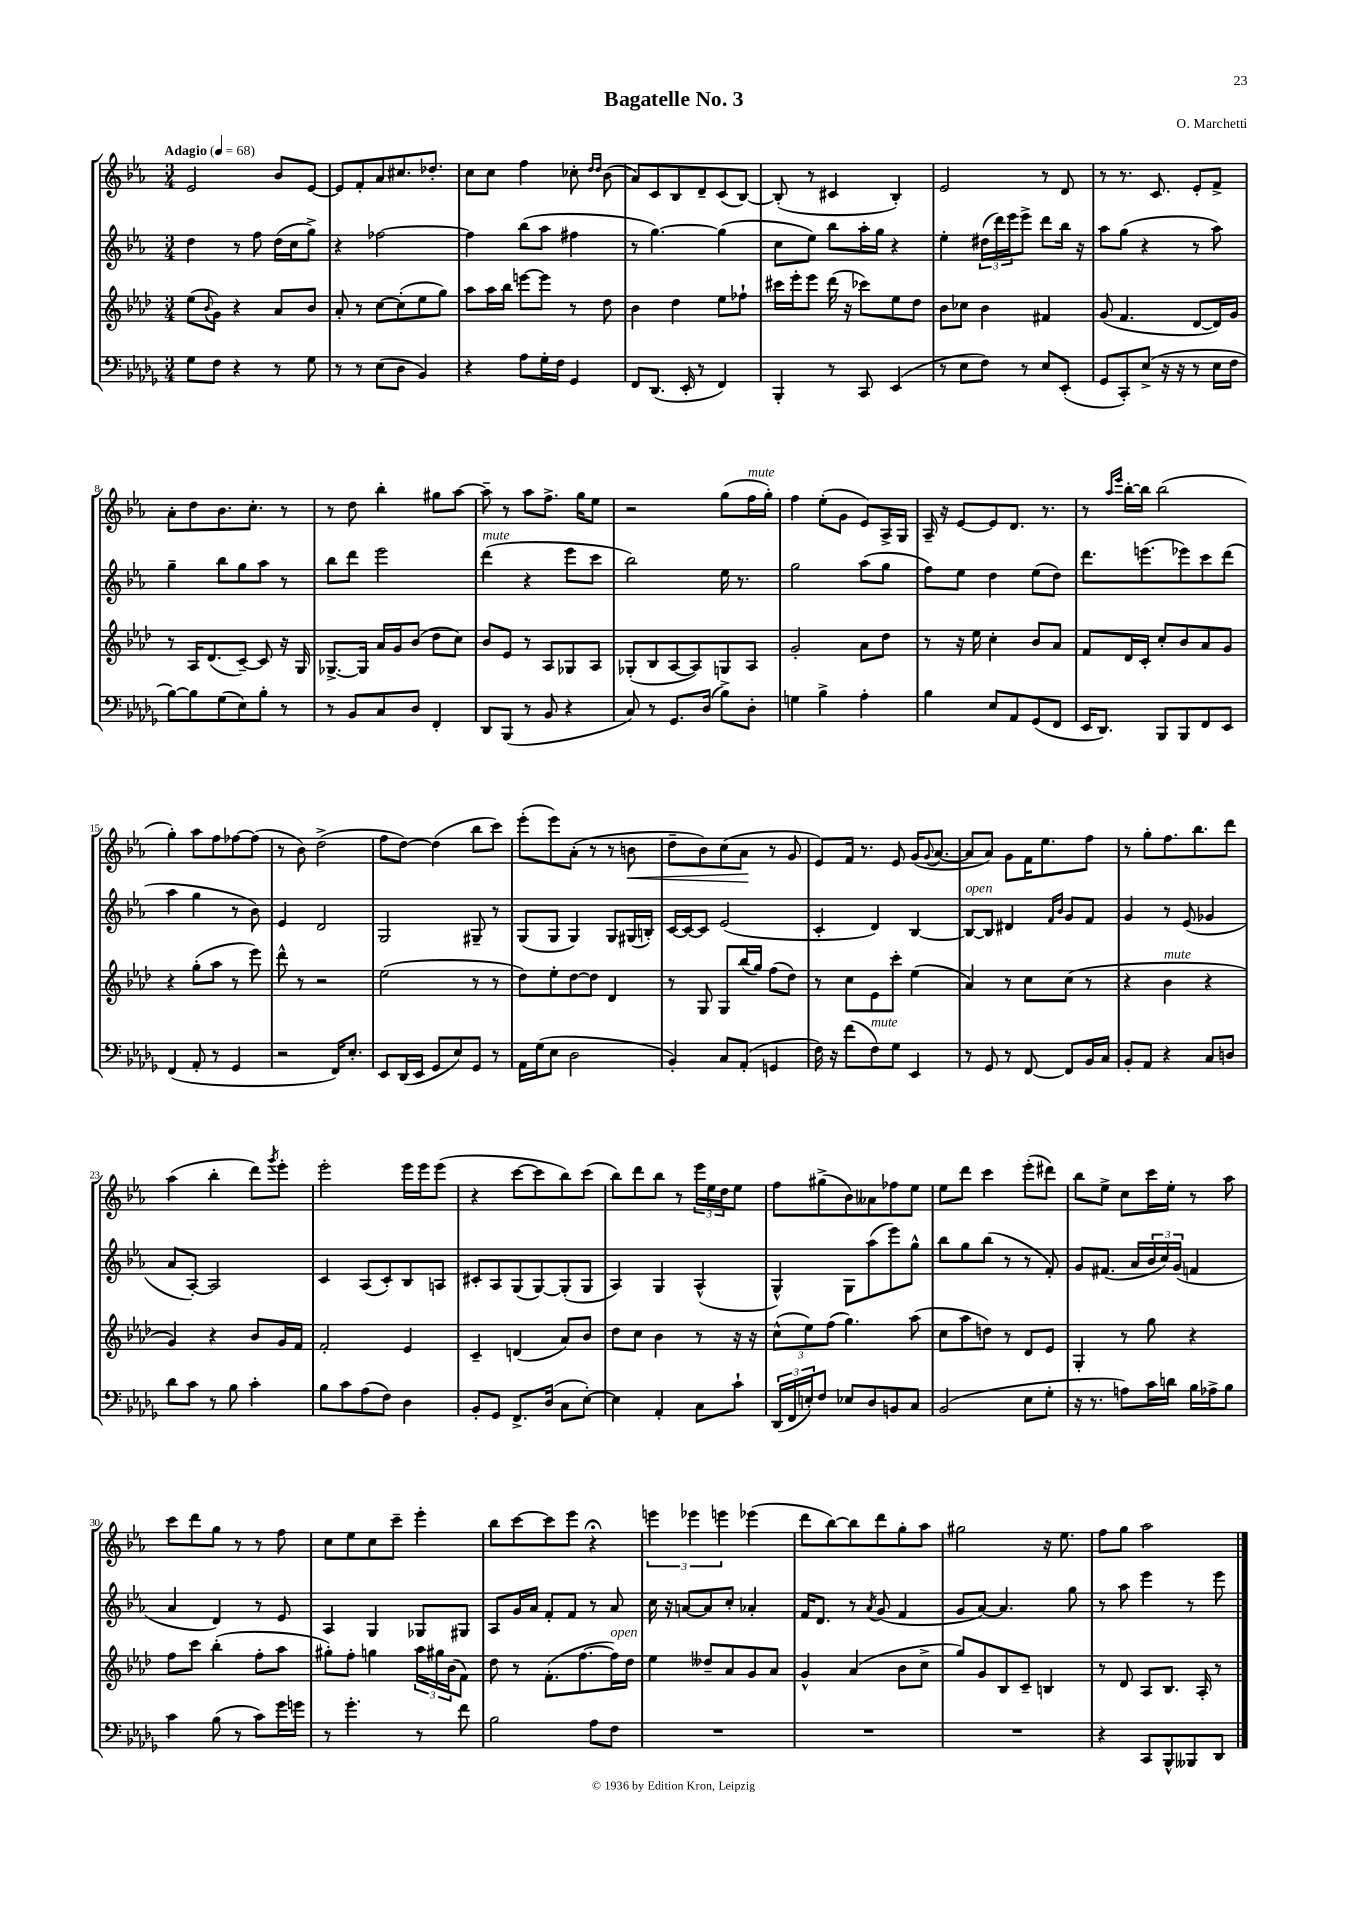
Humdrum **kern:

**kern	**kern	**kern	**kern
*staff4	*staff3	*staff2	*staff1
*clefF4	*clefG2	*clefG2	*clefG2
*k[b-e-a-d-g-]	*k[b-e-a-d-]	*k[b-e-a-]	*k[b-e-a-]
*M3/4	*M3/4	*M3/4	*M3/4
*MM68	*MM68	*MM68	*MM68
8G-\L	(8ee-\L	4dd\	2e-/
.	8qqb-/	.	.
8F\J	8g\J)	.	.
4r	4r	8r	.
.	.	8ff\	.
8r	8a-/L	(16dd\LL	8b-/L
.	.	16cc\J	.
8G-\	8b-/J	8gg^\J)	[8e-/J
=	=	=	=
8r	8a-'/	4r	8e-/]L
8r	8r	.	8f'/
(8E-\L	[8cc\L	[2ff-\	8a-/
8D-\J	(8cc'\]	.	8.cc#/
4BB-/)	8ee-\	.	.
.	.	.	8.dd-'/J
.	8gg\J)	.	.
=	=	=	=
4r	8aa-\L	4ff-\]	8cc\L
.	16aa-\L	.	8cc\J
.	16bb-\JJ	.	.
8A-\L	[8eee\L	(8bb-\L	4ff\
16G-'\L	8eee\]J	8aa-\J	.
16F\JJ	.	.	.
4GG-/	8r	4ff#\	8cc-'\
.	.	.	16qqdd/LL
.	.	.	16qqdd/JJ
.	8dd-\	.	(8b-\
=	=	=	=
8FF/L	4b-\	8r	8a-/L)
(8.DD-/J	.	[4.gg\)	8c/
.	4dd-\	.	8B-/
16EE-'/	.	.	.
8r	.	.	8d~/
4FF/)	8ee-\L	(4gg\]	(8c/
.	8ff-`\J	.	[8B-/J)
=	=	=	=
4BBB-'/	16ccc#\LL	8cc\L	(8B-'/]
.	16eee-'\J	.	.
.	8eee-\J	8ee-\J)	8r
8r	(16ddd-\	8bb-\L	4c#/
.	16r	.	.
8CC/	8ccc-\L)	16aa-'\L	.
.	.	16gg\JJ	.
(4EE-/	8ee-\	4r	4B-'/)
.	8dd-\J	.	.
=	=	=	=
8r	8b-\L	4ee-'\	2e-/
8E-\L	8cc-\J	.	.
8F\J)	4b-\	(24dd#\LL	.
.	.	24ddd\)	.
.	.	24eee-\J	.
8r	.	8eee-^\J	.
8E-/L	4f#/	8ddd\L	8r
(8EE-'/J	.	16bb-\Jk	8d/
.	.	16r	.
=	=	=	=
8GG-/L	(8g/	8aa-\L	8r
8CC'/)	4.f/	(8gg\J	8.r
(8E-^/J	.	4r	.
.	.	.	8.c/
16r	.	.	.
16r	.	.	.
8r	[8d-/L	8r	8e-'/L
16E-\LL	16d-/]L)	8aa-\)	8f^/J
16F\JJ	16g/JJ	.	.
=	=	=	=
[8B-\L)	8r	4gg~\	8a-'\L
8B-\]	16A-/LK	.	8dd\
.	(8.d-/	.	.
(8G-\	.	8bb-\L	8.b-\
8E-\)	[8c~/J)	8gg\	.
.	.	.	8.cc'\J
8B-'\J	8c/]	8aa-\J	.
8r	16r	8r	8r
.	16G/	.	.
=	=	=	=
8r	[8.G-^/L	8bb-\L	8r
8BB-/L	.	8ddd\J	8dd\
.	16G-/]Jk	.	.
8C/	16a-/LL	2eee-\	4bb-'\
.	16g/J	.	.
8D-/J	(8b-/J	.	.
4FF'/	8dd-\L	.	8gg#\L
.	8cc\J)	.	[8aa-\J
=	=	=	=
8DD-/L	8b-/L	(4ddd\	8aa-~\]
(8BBB-/J	8e-/J	.	8r
8r	8r	4r	8aa-\L
8BB-/	8A-/L	.	8.ff^\J
4r	8G-/	8eee-\L	.
.	.	.	16gg\LK
.	8A-/J	8ccc\J	8ee-\J
=	=	=	=
8C/)	(8G-'/L	2bb-\)	2r
8r	8B-/	.	.
8.GG-/L	[8A-/	.	.
.	8A-/])	.	.
(16D-/Jk	.	.	.
8B-^\L)	8G/	16ee-\	(8gg\L
.	.	8.r	.
8D-'\J	8A-/J	.	16ff\L
.	.	.	16gg'\JJ)
=	=	=	=
4G\	2g'/	2gg\	4ff\
4B-^\	.	.	(8ee-'\L
.	.	.	8g\J
4A-'\	8a-\L	(8aa-\L	8e-/L)
.	8dd-\J	8gg\J	16A-^/L
.	.	.	16G/JJ
=	=	=	=
4B-\	8r	8ff\L)	16A-~/
.	.	.	16r
.	16r	8ee-\J	[8e-/L
.	16ee-\	.	.
8E-/L	4cc'\	4dd\	8e-/]
8AA-/	.	.	8.d/J
(8GG-/	8b-/L	(8ee-\L	.
.	.	.	8.r
8FF/J	8a-/J	8dd\J)	.
=	=	=	=
16EE-/LK	8f/L	8.ddd\L	8r
8.DD-/J)	.	.	.
.	.	.	16qqaa-/LL
.	.	.	16qqeee-/JJ
.	16d-/L	.	[16bb-'\LL
.	16c'/JJ	(8.eee\	16bb-\]JJ
8BBB-/L	8cc'/L	.	(2bb-\
8BBB-/	8b-/	8eee-\)	.
8FF/	8a-/	8ccc\	.
8EE-/J	8g/J	(8ddd\J	.
=	=	=	=
(4FF/	4r	4aa-\	4gg'\)
8AA-'/	(8gg'\L	4gg\	8aa-\L
8r	8aa-\J	.	8ff\
4GG-/	8r	8r	[8ff-\
.	8eee-\)	8b-\)	(8ff-\]J
=	=	=	=
2r	8ddd-^^\	4e-/	8r
.	8r	.	8b-\)
.	2r	2d/	(2dd^\
16FF/LK)	.	.	.
8.E-'/J	.	.	.
=	=	=	=
8EE-/L	(2ee-\	2G/	8ff\L
(16DD-/L	.	.	[8dd\J)
16EE-/JJ	.	.	.
8GG-/L	.	.	(4dd\]
8E-/)	.	.	.
8GG-/J	8r	8G#~/	8bb-\L
8r	8r	8r	8ccc\J)
=	=	=	=
16AA-\LL	8dd-\L)	(8G/L	(8eee-'\L
(16G-\J	.	.	.
8E-\J	8ee-'\	8G/J	8eee-\)
2D-\	[8dd-\	4G/)	(8a-'\J
.	8dd-\]J	.	8r
.	4d-/	8G/L	8r
.	.	(16G#/L	8b\
.	.	16B'/JJ)	.
=	=	=	=
4BB-'/)	8r	[16c/LL	8dd~\L
.	.	16c/_J	.
.	8G/	8c/]J	8b-\)
8C/L	8G/L	(2e-/	(8cc\
(8AA-'/J	(16bb-/L	.	8a-\J
.	16gg/JJ)	.	.
4GG/	(8ff\L	.	8r
.	8dd-\J)	.	8g/
=	=	=	=
16F\)	8r	4c'/	8e-/L)
16r	.	.	.
(8f\L	8cc\L	.	16f/Jk
.	.	.	8.r
8F\)	8e-\	4d/)	.
8G-\J	8ccc'\J	.	8e-/
4EE-/	(4ee-\	[4B-/	(16g/LK
.	.	.	8qqg/
.	.	.	[8.a-/J
=	=	=	=
8r	4a-/)	8B-/_L	8a-/]L
8GG-/	.	8B-/]J	8a-/J)
8r	8r	4d#/	8g\L
[8FF/	8cc\L	.	16f\K
.	.	.	8.ee-\
.	.	16qqf/LL	.
.	.	16qqb-/JJ	.
8FF/]L	(8cc\J	8g/L	.
16BB-/L	8r	8f/J	8ff\J
16C/JJ	.	.	.
=	=	=	=
8BB-'/L	4r	4g/	8r
8AA-/J	.	.	8gg'\L
4r	4b-\	8r	8.ff\
.	.	(8e-/	.
.	.	.	8.bb-\
8C/L	4r	4g-/	.
8D/J	.	.	8ddd\J
=	=	=	=
8d-\L	4g/)	8a-/L	(4aa-\
8c\J	.	[8A-'/J)	.
8r	4r	2A-/]	4bb-'\
8B-\	.	.	.
4c'\	8b-/L	.	8ddd\L)
.	.	.	8qggg/
.	16g/L	.	8eee-'\J
.	16f/JJ	.	.
=	=	=	=
8B-\L	2f'/	4c/	2eee-'\
8c\	.	.	.
(8A-\	.	(8A-/L	.
8F\J)	.	8c'/)	.
4D-\	4e-/	8B-/	16eee-\LL
.	.	.	16eee-\J
.	.	8A/J	(8eee-\J
=	=	=	=
8BB-'/L	4c~/	8c#'/L	4r
8GG-/J	.	8A-/	.
8.FF^/L	(4d/	(8G/	[8ccc\L
.	.	[8G/)	8ccc\]
(16D-/Jk	.	.	.
8C\L	8a-/L)	(8G'/]	8bb-\)
[8E-'\J)	8b-/J	8G/J	(8ccc\J
=	=	=	=
4E-\]	8dd-\L	4A-/)	8bb-\L)
.	8cc\J	.	8ddd\
4AA-'/	4b-\	4G/	8bb-\J
.	.	.	8r
8C\L	8r	(4A-^^/	24eee-\LL
.	.	.	24ee-\
.	.	.	24dd\J
8c`\J	16r	.	8ee-\J
.	16r	.	.
=	=	=	=
(24DD-/LL	(12cc^^\L	4G^^/)	8ff\L
24FF/	.	.	.
24E'/J)	12ee-\)	.	.
8F/J	.	.	(8gg#^\
.	(12ff\J	.	.
8E-/L	4.gg\)	8G\L	8b-\)
8D-/	.	(8aa-\	8a--\
8BB/	.	8eee-\)	8ff-\
8C/J	(8aa-\	8gg^^\J	8ee-\J
=	=	=	=
(2BB-/	8cc\L	8bb-\L	8ee-\L
.	8aa-\	8gg\	8ddd\J
.	8dd\J)	(8bb-\J	4ccc\
.	8r	8r	.
8E-\L	8d-/L	8r	(8eee-'\L
8G-'\J	8e-/J	8f'/)	8ddd#\J)
=	=	=	=
16r	4G'/	8g/L	8bb-\L
8.r	.	.	.
.	.	(8.f#/J	8ee-^\J
8A\L)	8r	.	8cc\L
.	.	16a-/LL	.
16c\L	8gg\	24b-/	16ccc\L
.	.	24cc/)	.
16d\JJ	.	.	16ee-'\JJ
.	.	(24g/JJ	.
16B-\LL	4r	4f/	8r
16A-^\J	.	.	.
8B-\J	.	.	8aa-\
=	=	=	=
4c\	8ff\L	4a-/	8ccc\L
.	8ccc\J	.	8ddd\
(8B-\	(4bb-'\	4d/)	8gg\J
8r	.	.	8r
8c\L)	8ff'\L	8r	8r
16g-\L	8aa-\J	8e-/	8ff\
16g\JJ	.	.	.
=	=	=	=
8r	8gg#'\L)	4A-/	8cc\L
4.g-'\	8ff'\J	.	8ee-\
.	4gg\	4G/	8cc\
.	.	.	8ccc~\J
8r	24aa-\LL	8G-/L	4eee-'\
.	24gg#\	.	.
.	(24b-\J	.	.
8f\	8f\J)	8G#/J	.
=	=	=	=
2B-\	8dd-\	8A-/L	8bb-\L
.	8r	16g/L	[8ccc\
.	.	16a-/JJ	.
.	(8.f'\L	8f'/L	8ccc\]
.	.	8f/J	8eee-\J
.	[8.ff\	.	.
8A-\L	.	8r	4r;
8F\J	16ff\]L)	8a-/	.
.	16dd-\JJ	.	.
=	=	=	=
2.r	4ee-\	16cc\	6eee\
.	.	16r	.
.	.	[8a/L	.
.	.	.	6eee-\
.	8dd--~/L	8a/]	.
.	.	.	6eee\
.	8a-/	8cc'/J	.
.	8g/	4a-'/	(4eee-\
.	8a-/J	.	.
=	=	=	=
2.r	4g^^/	16f/LK	8ddd\L
.	.	8.d/J	.
.	.	.	[8bb-\)
.	(4a-/	8r	8bb-\]
.	.	8qa-/	.
.	.	(8g/	8ddd\
.	8b-\L	4f/	8gg'\
.	8cc^\J	.	8aa-\J
=	=	=	=
2.r	8gg/L)	8g/L	2gg#\
.	8g/	[8a-/J)	.
.	8B-/	4.a-/]	.
.	8c~/J	.	.
.	4B/	.	16r
.	.	.	8.ee-\
.	.	8gg\	.
=	=	=	=
4r	8r	8r	8ff\L
.	8d-/	8aa-\	8gg\J
8CC/L	8A-/L	4eee-\	2aa-\
8BBB-^^/	8.B-/J	.	.
8BBB--/	.	8r	.
.	16A-'/	.	.
8DD-/J	8r	8eee-\	.
==	==	==	==
*-	*-	*-	*-
